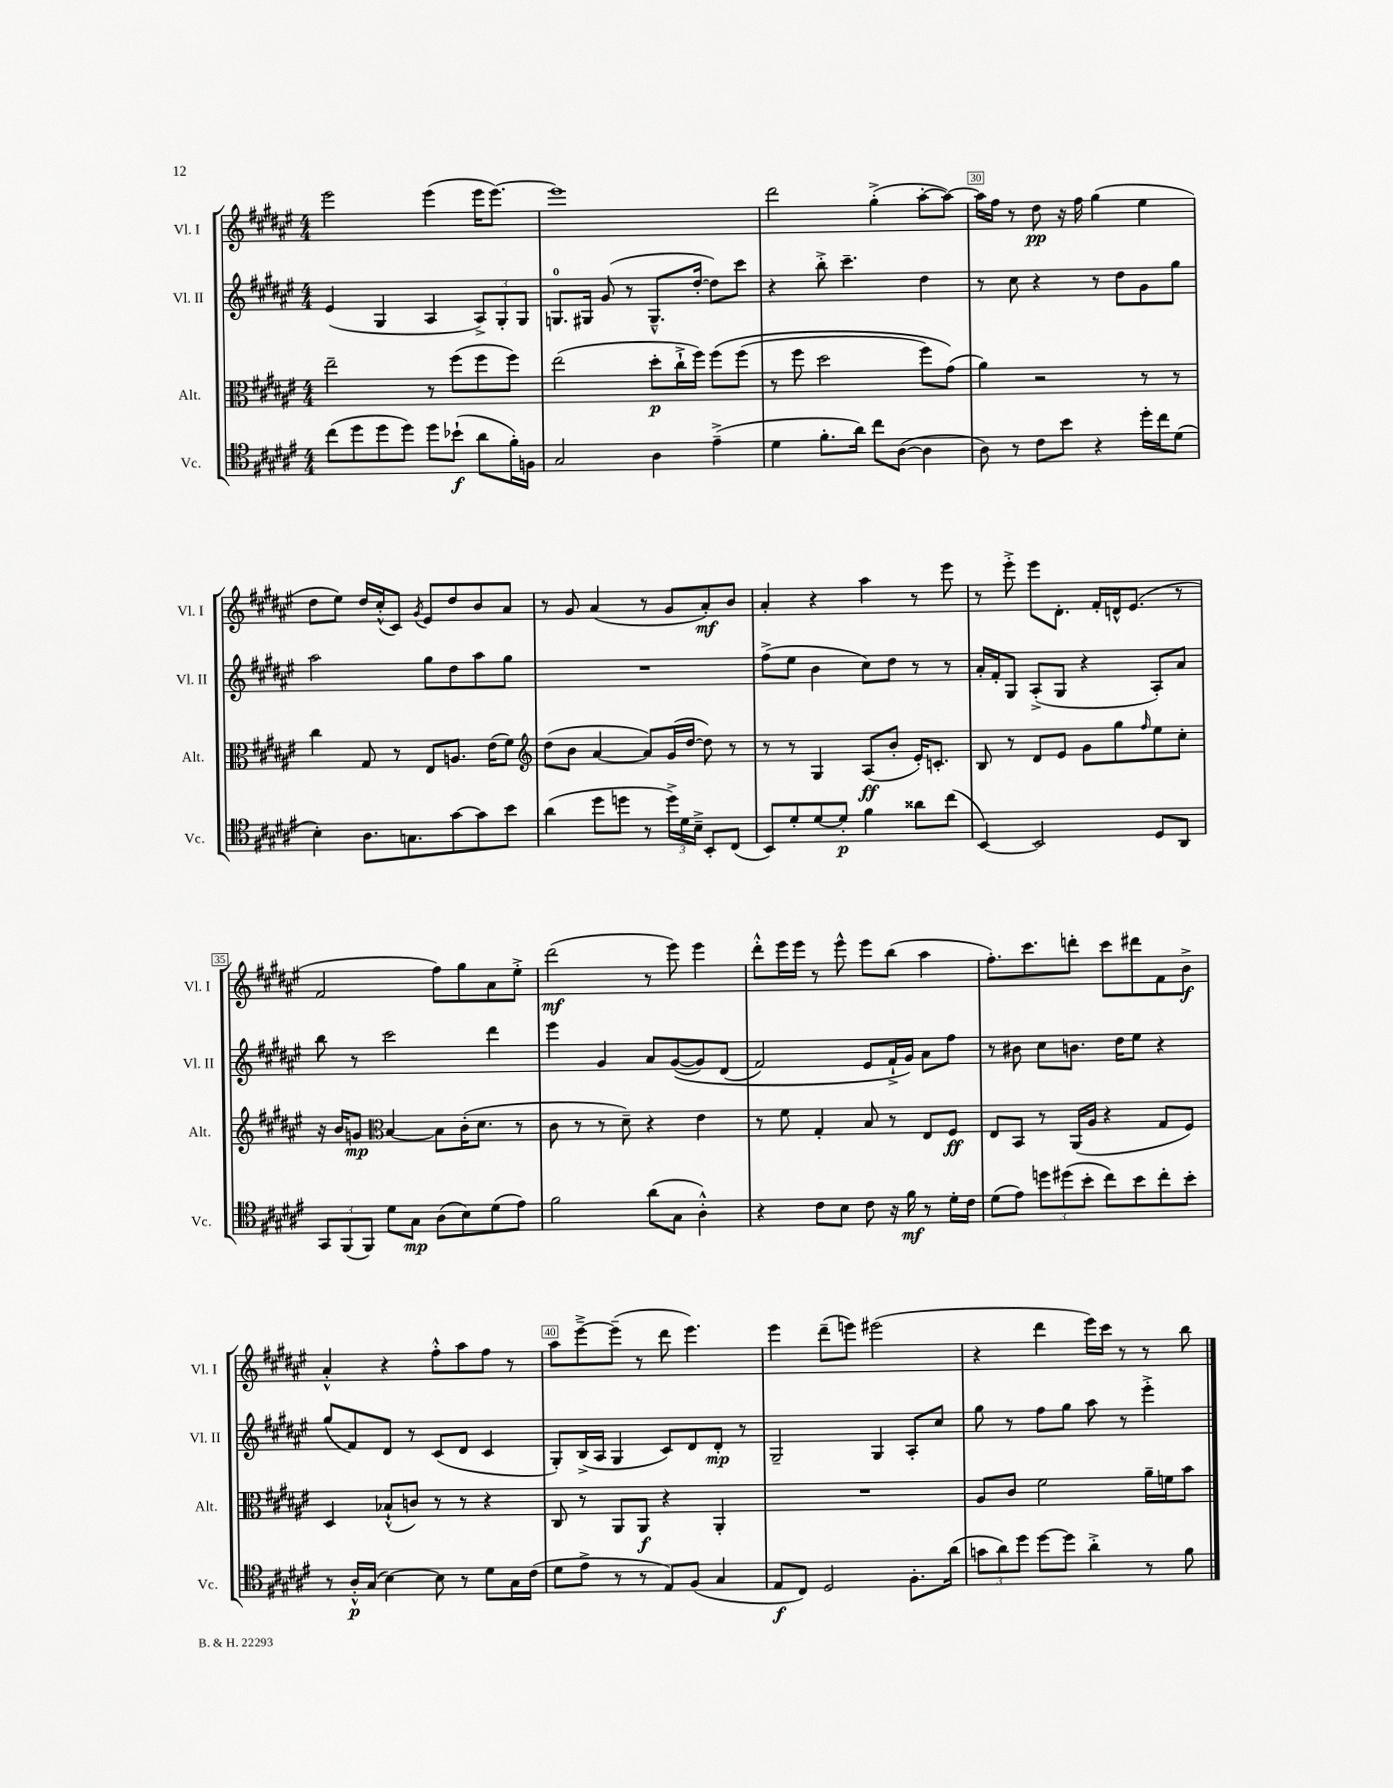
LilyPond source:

<<
\new StaffGroup <<
\new Staff = "s0" \with { instrumentName = "Vl. I" shortInstrumentName = "Vl. I" } {
    \clef treble \key fis \major \numericTimeSignature \time 4/4
    eis'''2 eis'''4( eis'''16 eis'''8.~) |
    eis'''1 |
    dis'''2 gis''4-.->( ais''8~-. ais''8~) |
    ais''16 fis''16 r8 dis''8\pp r16 fis''16 gis''4( eis''4 |
    dis''8 eis''8) dis''16 cis''16-.-^( cis'8) \acciaccatura { gis'8 } eis'8 dis''8 b'8 ais'8 |
    r8 gis'8 ais'4( r8 gis'8 ais'8-.\mf) b'8 |
    ais'4-. r4 ais''4 r8 eis'''8 |
    r8 eis'''8-.-> eis'''8 dis'8.-. fis'16-. d'16-^ eis'8.( r8 |
    fis'2 fis''8) gis''8 ais'8 eis''8-.-> |
    dis'''2\mf( r8 eis'''8) eis'''4 |
    dis'''8-.-^ eis'''16 eis'''16 r8 eis'''8-^ eis'''8 b''8( ais''4 |
    fis''8.-.) cis'''8. d'''8-. cis'''8 dis'''8 fis'8 b'8->\f |
    ais'4-.-^ r4 fis''8-.-^ ais''8 fis''8 r8 |
    ais''8 eis'''8~---> eis'''8--( r8 dis'''8 eis'''4.) |
    eis'''4 dis'''8--( e'''8) eis'''2( |
    r4 dis'''4 eis'''16) cis'''16 r8 r8 b''8 \bar "|." |
}
\new Staff = "s1" \with { instrumentName = "Vl. II" shortInstrumentName = "Vl. II" } {
    \clef treble \key fis \major \numericTimeSignature \time 4/4
    eis'4( gis4 ais4 \tuplet 3/2 { ais8->) gis8-. gis8 } |
    g8.-0 gis16 gis'8( r8 gis8.---^ dis''16~-. dis''8) cis'''8 |
    r4 b''8-.-> cis'''4.-- dis''4 |
    r8 cis''8 r4 r8 dis''8 gis'8 gis''8 |
    ais''2 gis''8 dis''8 ais''8 gis''8 |
    R1 |
    fis''8->( eis''8 b'4 cis''8) dis''8 r8 r8 |
    ais'16-. fis'16-. gis8 ais8-.->( gis8 r4 ais8-.) ais'8 |
    b''8 r8 cis'''2 dis'''4 |
    eis'''4 gis'4 ais'8 gis'8~(\( gis'8) dis'8( |
    fis'2) eis'8 fis'16-!-> gis'16\) ais'8 fis''8 |
    r8 bis'8 cis''8 b'8. dis''16 eis''8 r4 |
    gis''8( fis'8) dis'8 r8 cis'8( dis'8 cis'4 |
    gis8-.) b16->( ais16 gis4 cis'8) dis'8 dis'8-.\mp r8 |
    gis2-- gis4 ais8-. cis''8 |
    gis''8 r8 fis''8 gis''8 ais''8 r8 eis'''4-.-> \bar "|." |
}
\new Staff = "s2" \with { instrumentName = "Alt." shortInstrumentName = "Alt." } {
    \clef alto \key fis \major \numericTimeSignature \time 4/4
    eis''2-- r8 fis''8( fis''8 fis''8) |
    eis''2( dis''8-.\p cis''16-!-> fis''16) fis''8\( fis''8( |
    r8 fis''8 dis''2 fis''8) gis'8(\) |
    ais'4) r2 r8 r8 |
    cis''4 gis8 r8 eis8 a8. eis'16( fis'8) |
    \clef treble dis''8( b'8 ais'4~ ais'8) gis'16( dis''16~ dis''8) r8 |
    r8 r8 gis4 ais8\ff( b'8-. eis'16-.) c'8.-. |
    b8 r8 dis'8 eis'8 gis'8 gis''8 \grace { fis''16 } eis''8 cis''8-. |
    r16 b'16 g'8\mp \clef alto b4~ b8 cis'16-.( dis'8. r8 |
    cis'8 r8 r8 dis'8--) r4 eis'4 |
    r8 fis'8 gis4-. b8 r8 eis8 fis8\ff |
    eis8 b,8 r8 ais,16( ais16 r4 gis8 fis8) |
    dis4 bes8-!-^( c'8) r8 r8 r4 |
    cis8 r8 ais,8 ais,8\f r4 ais,4-. |
    R1 |
    ais8 cis'8 fis'2 ais'16-- f'16 b'8 \bar "|." |
}
\new Staff = "s3" \with { instrumentName = "Vc." shortInstrumentName = "Vc." } {
    \clef tenor \key fis \major \numericTimeSignature \time 4/4
    cis''8( dis''8 dis''8 dis''8) dis''8 bes'8-!\f( ais'8 fis'16-.) f16 |
    gis2 ais4 eis'4--->( |
    dis'4 fis'8.-. ais'16) cis''8 ais8~( ais4 |
    ais8) r8 cis'8 b'8 r4 dis''16-. cis''16 dis'8( |
    b4-.) ais8. g8. gis'8~ gis'8 b'8 |
    ais'4( dis''8 d''8 r8 \tuplet 3/2 { d''16->) dis'16 b16---> } b,8-. cis8( |
    b,8) dis'8-. dis'8~ dis'8-.\p fis'4 aisis'8 cis''8( |
    b,4~) b,2 dis8 ais,8 |
    \tuplet 3/2 { gis,8 fis,8( fis,8) } dis'8 gis8\mp ais8( b8) dis'8( eis'8) |
    fis'2 ais'8( gis8 ais4-.-^) |
    r4 cis'8 b8 cis'8 r16 fis'16\mf r8 dis'16-. cis'16 |
    dis'8( eis'8) \tuplet 3/2 { d''8 dis''8( b'8-. } cis''8) b'8 cis''8-. b'8-. |
    r8 ais16-.-^\p gis16( b4~) b8 r8 dis'8 gis16 cis'16( |
    dis'8 eis'8-> r8 r8 eis8) fis8( gis4 |
    eis8\f cis8) dis2 fis8.-. ais'16( |
    \tuplet 3/2 { g'8 ais'8) dis''8 } dis''8~ dis''8 ais'4-.-> r8 fis'8 \bar "|." |
}
>>
>>
\layout { \context { \Score currentBarNumber = #27 \override BarNumber.break-visibility = ##(#f #t #t) barNumberVisibility = #(every-nth-bar-number-visible 5) \override BarNumber.stencil = #(make-stencil-boxer 0.1 0.3 ly:text-interface::print) } }
